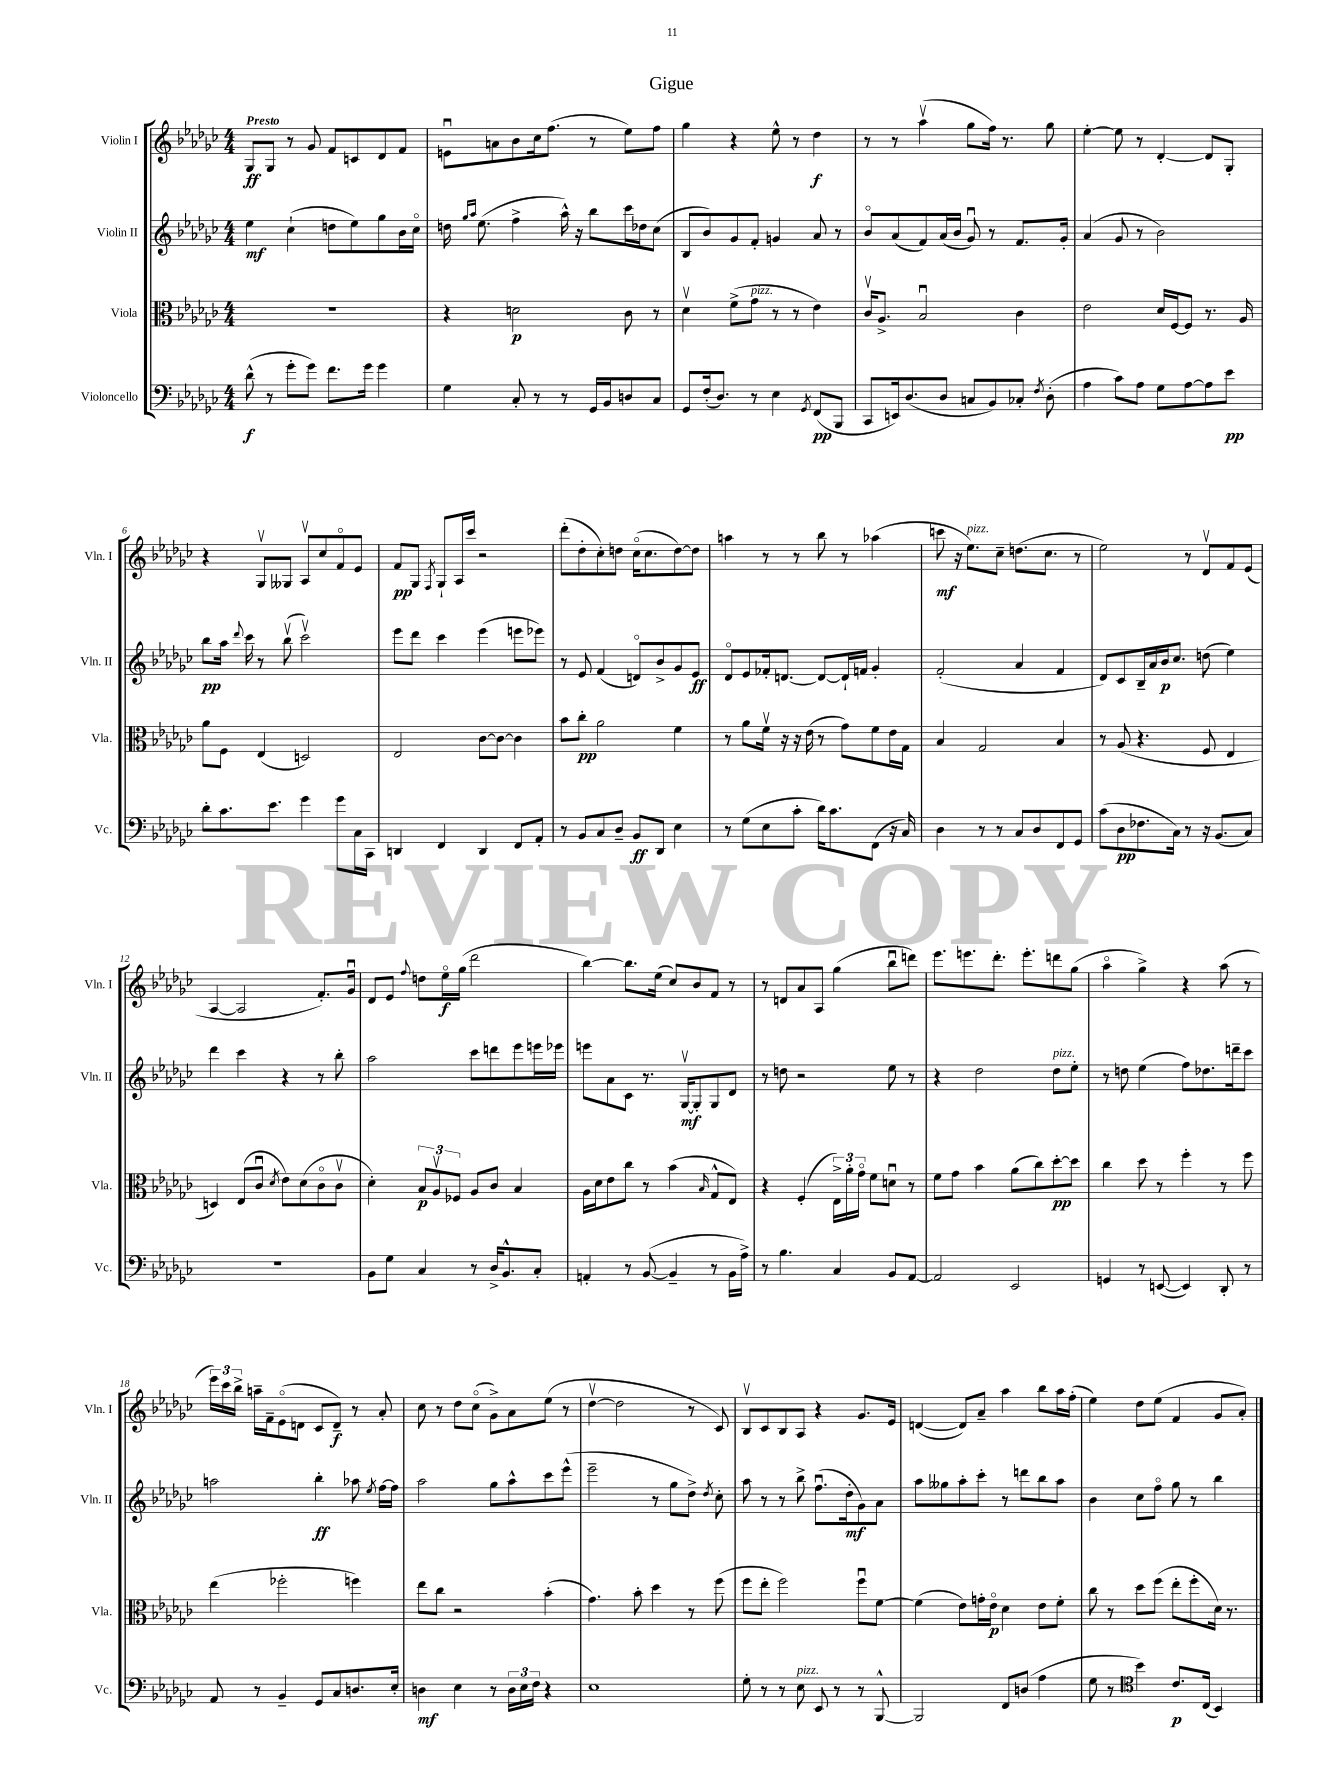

**kern	**dynam	**kern	**dynam	**kern	**dynam	**kern	**dynam
*part4	*part4	*part3	*part3	*part2	*part2	*part1	*part1
*staff4	*staff4	*staff3	*staff3	*staff2	*staff2	*staff1	*staff1
*I"Violoncello	*	*I"Viola	*	*I"Violin II	*	*I"Violin I	*
*I'Vc.	*	*I'Vla.	*	*I'Vln. II	*	*I'Vln. I	*
*clefF4	*	*clefC3	*	*clefG2	*	*clefG2	*
*k[b-e-a-d-g-c-]	*	*k[b-e-a-d-g-c-]	*	*k[b-e-a-d-g-c-]	*	*k[b-e-a-d-g-c-]	*
*M4/4	*	*M4/4	*	*M4/4	*	*M4/4	*
=1	=1	=1	=1	=1	=1	=1	=1
!	!	!	!	!	!	!LO:TX:a:B:t=Presto	!
(8d-^^\	f	1r	.	4ee-\	mf	8G-/L	ff
8r	.	.	.	.	.	8G-/J	.
8g-'\L	.	.	.	(4cc-`\	.	8r	.
8g-\J)	.	.	.	.	.	8g-/	.
8.f\L	.	.	.	8ddn\L	.	8f/L	.
.	.	.	.	8ee-\)	.	8cn/	.
16g-\Jk	.	.	.	.	.	.	.
4g-\	.	.	.	8gg-\	.	8d-/	.
.	.	.	.	16b-\L	.	8f/J	.
.	.	.	.	16cc-\JJ	.	.	.
=2	=2	=2	=2	=2	=2	=2	=2
4G-\	.	4r	.	16ddn\	.	8enu\L	.
.	.	.	.	16qqgg-/LL	.	.	.
.	.	.	.	16qqaa-/JJ	.	.	.
.	.	.	.	(8.ee-\	.	.	.
.	.	.	.	.	.	8an\	.
8C-'/	.	2dn\	p	4ff^\	.	8b-\	.
8r	.	.	.	.	.	16cc-\k	.
.	.	.	.	.	.	(8.ff\J	.
8r	.	.	.	16aa-^^\)	.	.	.
.	.	.	.	16r	.	.	.
16GG-/LL	.	.	.	8bb-\L	.	8r	.
16BB-/J	.	.	.	.	.	.	.
8Dn/	.	8c-\	.	16ccc-\L	.	8ee-\L)	.
.	.	.	.	16dd-X\J	.	.	.
8C-/J	.	8r	.	(8cc-\J	.	8ff\J	.
=3	=3	=3	=3	=3	=3	=3	=3
8GG-/L	.	4d-v\	.	8B-/L	.	4gg-\	.
(16F'/k	.	.	.	8b-/)	.	.	.
8.D-/J)	.	.	.	.	.	.	.
.	.	(8f^\L	.	8g-/	.	4r	.
!	!	!LO:TX:a:i:t=pizz.	!	!	!	!	!
8r	.	8g-\J	.	8f'/J	.	.	.
4E-\	.	8r	.	4gn/	.	8ee-^^\	.
.	.	8r	.	.	.	8r	.
8qGG-/	.	.	.	.	.	.	.
(8FF/L	pp	4e-\)	.	8a-/	.	4dd-\	f
8BBB-/J	.	.	.	8r	.	.	.
=4	=4	=4	=4	=4	=4	=4	=4
8CC-/L	.	16c-v/KL	.	8b-/L	.	8r	.
.	.	8.A-^/J	.	.	.	.	.
16EEn/k)	.	.	.	(8a-/	.	8r	.
(8.D-/	.	.	.	.	.	.	.
.	.	2B-u/	.	8f/)	.	(4aa-v\	.
8D-/J	.	.	.	(16a-/L	.	.	.
.	.	.	.	16b-/JJ	.	.	.
8Cn/L	.	.	.	8g-u/)	.	8gg-\L	.
8BB-/)	.	.	.	8r	.	16ff\Jk)	.
.	.	.	.	.	.	8.r	.
8C-X'/J	.	4c-\	.	8.f/L	.	.	.
8qF/	.	.	.	.	.	.	.
(8D-'\	.	.	.	.	.	8gg-\	.
.	.	.	.	16g-'/Jk	.	.	.
=5	=5	=5	=5	=5	=5	=5	=5
4A-\	.	2e-\	.	(4a-/	.	[4ee-'\	.
8c-\L)	.	.	.	8g-/	.	8ee-\]	.
8A-\J	.	.	.	8r	.	8r	.
8G-\L	.	16d-/LL	.	2b-\)	.	[4d-'/	.
.	.	[16F/J	.	.	.	.	.
[8A-\	.	8F/J]	.	.	.	.	.
8A-\]	.	8.r	.	.	.	8d-/L]	.
8e-\J	pp	.	.	.	.	8G-'/J	.
.	.	16A-/	.	.	.	.	.
!!LO:LB:g=z
=6	=6	=6	=6	=6	=6	=6	=6
8d-'\L	.	8a-\L	.	8bb-\L	pp	4r	.
8.c-\	.	8F\J	.	16aa-\Jk	.	.	.
.	.	.	.	8qqddd-/	.	.	.
.	.	.	.	16ccc-\	.	.	.
.	.	(4E-/	.	8r	.	8G-v/L	.
8.e-\J	.	.	.	.	.	.	.
.	.	.	.	(8bb-v\	.	8G--X/J	.
4g-\	.	2Dn/)	.	2ccc-v\)	.	8A-v/L	.
.	.	.	.	.	.	8cc-/	.
8g-\L	.	.	.	.	.	8f/	.
16C-\L	.	.	.	.	.	8e-/J	.
16CC-\JJ	.	.	.	.	.	.	.
=7	=7	=7	=7	=7	=7	=7	=7
4DDn/	.	2E-/	.	8eee-\L	.	8f/L	pp
.	.	.	.	8ddd-\J	.	8G-/J	.
.	.	.	.	.	.	8qF/	.
4FF/	.	.	.	4ccc-\	.	8G-`/L	.
.	.	.	.	.	.	16A-/L	.
.	.	.	.	.	.	16ccc-/JJ	.
4DD/	.	[8c-\L	.	(4eee-\	.	2r	.
.	.	8c-\J_	.	.	.	.	.
8FF/L	.	4c-\]	.	8eeen\L	.	.	.
8AA-'/J	.	.	.	8eee-X\J)	.	.	.
=8	=8	=8	=8	=8	=8	=8	=8
8r	.	8b-\L	.	8r	.	(8ddd-'\L	.
8BB-/L	.	8cc-'\J	pp	8e-/	.	8dd-'\	.
8C-/	.	2a-\	.	(4f/	.	8cc-'\)	.
8D-~/J	.	.	.	.	.	8ddn\J	.
8BB-/L	ff	.	.	8dn/L)	.	(16cc-\KL	.
.	.	.	.	.	.	8.cc-\	.
8DD-/J	.	.	.	8b-^/	.	.	.
4E-\	.	4f\	.	8g-/	.	[8dd\)	.
.	.	.	.	8e-/J	ff	8dd\J]	.
=9	=9	=9	=9	=9	=9	=9	=9
8r	.	8r	.	8d-/L	.	4aan\	.
(8G-\L	.	8a-\L	.	8e-/	.	.	.
8E-\	.	16fv\Jk	.	16f-X'/k	.	8r	.
.	.	16r	.	[8.dn/J	.	.	.
8c-'\J	.	16r	.	.	.	8r	.
.	.	(16e-\	.	.	.	.	.
16d-\KL)	.	8r	.	8d/L_	.	8bb-\	.
8.c-\	.	.	.	.	.	.	.
.	.	8g-\L)	.	16d`/L]	.	8r	.
.	.	.	.	16fn/JJ	.	.	.
(8FF\J	.	8f\	.	4g-'/	.	(4aa-X\	.
16r	.	16e-\L	.	.	.	.	.
16C-/)	.	16G-\JJ	.	.	.	.	.
=10	=10	=10	=10	=10	=10	=10	=10
4D-\	.	4B-/	.	(2f'/	.	8cccn\	mf
.	.	.	.	.	.	16r	.
!	!	!	!	!	!	!LO:TX:a:i:t=pizz.	!
.	.	.	.	.	.	8.ee-\L)	.
8r	.	2G-/	.	.	.	.	.
8r	.	.	.	.	.	8cc-~\J	.
8C-/L	.	.	.	4a-/	.	(8.ddn\L	.
8D-/	.	.	.	.	.	.	.
.	.	.	.	.	.	8.cc-\J	.
8FF/	.	4B-/	.	4f/	.	.	.
8GG-/J	.	.	.	.	.	8r	.
=11	=11	=11	=11	=11	=11	=11	=11
(8c-\L	.	8r	.	8d-/L)	.	2ee-\)	.
8D-\	pp	(8A-/	.	8c-/	.	.	.
8.F-X\	.	4.r	.	16B-~/L	.	.	.
.	.	.	.	16a-/	.	.	.
.	.	.	.	16b-/J	p	.	.
16C-\Jk)	.	.	.	8.cc-/J	.	.	.
8r	.	.	.	.	.	8r	.
16r	.	8F/	.	(8ddn\	.	8d-v/L	.
(8.BB-/L	.	.	.	.	.	.	.
.	.	4E-/	.	4ee-\)	.	8f/	.
8C-/J)	.	.	.	.	.	(8e-/J	.
!!LO:LB:g=z
=12	=12	=12	=12	=12	=12	=12	=12
1r	.	4Dn/)	.	4ddd-\	.	[4A-/	.
.	.	(8E-/L	.	4ccc-\	.	2A-/]	.
.	.	8c-u/J	.	.	.	.	.
.	.	8qd-/	.	.	.	.	.
.	.	8e-\L)	.	4r	.	.	.
.	.	(8d-\	.	.	.	.	.
.	.	8c-\	.	8r	.	8.f'/L)	.
.	.	8c-v\J	.	8bb-'\	.	.	.
.	.	.	.	.	.	16g-u/Jk	.
=13	=13	=13	=13	=13	=13	=13	=13
8BB-\L	.	4d-'\)	.	2aa-\	.	8d-/L	.
8G-\J	.	.	.	.	.	8e-/J	.
.	.	.	.	.	.	8qqff/	.
4C-/	.	12B-/L	p	.	.	8ddn\L	.
.	.	12A-v/	.	.	.	.	.
.	.	.	.	.	.	16ee-\L	f
.	.	12F-X/J	.	.	.	.	.
.	.	.	.	.	.	(16gg-\JJ	.
8r	.	8A-/L	.	8ccc-\L	.	2ddd-\	.
16D-^/KL	.	8c-/J	.	8dddn\	.	.	.
8.BB-^^/	.	.	.	.	.	.	.
.	.	4B-/	.	8eee-\	.	.	.
8C-'/J	.	.	.	16eeen\L	.	.	.
.	.	.	.	16eee-X\JJ	.	.	.
=14	=14	=14	=14	=14	=14	=14	=14
4AAn'/	.	16A-\LL	.	8eeen\L	.	[4bb-\)	.
.	.	16d-\J	.	.	.	.	.
.	.	8e-\	.	8a-\	.	.	.
8r	.	8cc-\J	.	8c-\J	.	8.bb-\L]	.
([8BB-/	.	8r	.	8.r	.	.	.
.	.	.	.	.	.	(16ee-\Jk	.
4BB-~/]	.	(4b-\	.	.	.	8cc-/L)	.
.	.	.	.	[16G-v/KL	mf	.	.
.	.	.	.	8G-'/]	.	8b-/	.
.	.	16qqB-/	.	.	.	.	.
8r	.	8G-^^/L	.	8G-/	.	8f/J	.
16BB-\LL	.	8E-/J)	.	8d-/J	.	8r	.
16A-^\JJ)	.	.	.	.	.	.	.
=15	=15	=15	=15	=15	=15	=15	=15
8r	.	4r	.	8r	.	8r	.
4.B-\	.	.	.	8ddn\	.	8dn/L	.
.	.	(4F'/	.	2r	.	8a-/	.
.	.	.	.	.	.	8A-/J	.
4C-/	.	24E-^\LL)	.	.	.	(4gg-\	.
.	.	24a-'\	.	.	.	.	.
.	.	24g-\JJ	.	.	.	.	.
.	.	8f\L	.	.	.	.	.
8BB-/L	.	8dnu\J	.	8ee-\	.	8bb-u\L	.
[8AA-/J	.	8r	.	8r	.	8dddn\J)	.
=16	=16	=16	=16	=16	=16	=16	=16
2AA-/]	.	8f\L	.	4r	.	8.eee-\L	.
.	.	8g-\J	.	.	.	.	.
.	.	.	.	.	.	8.eeen\	.
.	.	4b-\	.	2dd-\	.	.	.
.	.	.	.	.	.	8.ddd-'\J	.
2EE-/	.	(8a-\L	.	.	.	.	.
.	.	.	.	.	.	8.eee'\L	.
.	.	8cc-\)	.	.	.	.	.
!	!	!	!	!LO:TX:a:i:t=pizz.	!	!	!
.	.	[8dd-'\	pp	8dd-\L	.	8dddn\	.
.	.	8dd-\J]	.	8ee-'\J	.	(8gg-\J	.
=17	=17	=17	=17	=17	=17	=17	=17
4GGn/	.	4cc-\	.	8r	.	4aa-\	.
.	.	.	.	8ddn\	.	.	.
8r	.	8dd-\	.	(4ee-\	.	4gg-^\)	.
([8EEn/	.	8r	.	.	.	.	.
4EE/])	.	4ff'\	.	8ff\L)	.	4r	.
.	.	.	.	8.dd-X\	.	.	.
8DD-'/	.	8r	.	.	.	(8aa-\	.
.	.	.	.	16dddn~\k	.	.	.
8r	.	8ff\	.	8ccc-\J	.	8r	.
!!LO:LB:g=z
=18	=18	=18	=18	=18	=18	=18	=18
8AA-/	.	(4ee-\	.	2aan\	.	24eee-\LL)	.
.	.	.	.	.	.	24ccc-\	.
.	.	.	.	.	.	24bb-^\JJ	.
8r	.	.	.	.	.	16aan~\LL	.
.	.	.	.	.	.	16f~\J	.
4BB-~/	.	2ff-X'\	.	.	.	(8e-\	.
.	.	.	.	.	.	8dn\J	.
8GG-/L	.	.	.	4bb-'\	ff	8c-/L	.
8C-/	.	.	.	.	.	8d~/J)	f
8.Dn/	.	4ffn\)	.	8aa-X\	.	8r	.
.	.	.	.	8qee-/	.	.	.
.	.	.	.	[16ff\LL	.	8a-'/	.
16E-'/Jk	.	.	.	16ff\JJ]	.	.	.
=19	=19	=19	=19	=19	=19	=19	=19
4Dn\	mf	8ee-\L	.	2aa-\	.	8cc-\	.
.	.	8cc-\J	.	.	.	8r	.
4E-\	.	2r	.	.	.	8dd-\L	.
.	.	.	.	.	.	(8cc-\J	.
8r	.	.	.	8gg-\L	.	8g-^\L)	.
24D\LL	.	.	.	8aa-^^\	.	8a-\	.
24E-\	.	.	.	.	.	.	.
24F\JJ	.	.	.	.	.	.	.
4r	.	(4b-'\	.	8ccc-\	.	(8ee-\J	.
.	.	.	.	(8eee-^^\J	.	8r	.
=20	=20	=20	=20	=20	=20	=20	=20
1E-	.	4.g-\)	.	2eee-~\	.	[4dd-v\	.
.	.	.	.	.	.	2dd-\]	.
.	.	8b-'\	.	.	.	.	.
.	.	4dd-\	.	8r	.	.	.
.	.	.	.	8gg-\L	.	.	.
.	.	8r	.	8dd-^\J)	.	8r	.
.	.	.	.	8qdd-/	.	.	.
.	.	(8ff\	.	8cc-'\	.	8c-/)	.
=21	=21	=21	=21	=21	=21	=21	=21
8G-'\	.	8ff\L	.	8aa-\	.	8B-v/L	.
8r	.	8ee-'\J	.	8r	.	8c-/	.
8r	.	2ff\)	.	8r	.	8B-/	.
!LO:TX:a:i:t=pizz.	!	!	!	!	!	!	!
8E-\	.	.	.	8bb-^\	.	8A-/J	.
8EE-/	.	.	.	(8.ffu\L	.	4r	.
8r	.	.	.	.	.	.	.
.	.	.	.	16dd-'\k	mf	.	.
8r	.	8ffu\L	.	8g-\)	.	8.g-/L	.
[8BBB-^^/	.	[8f\J	.	8a-\J	.	.	.
.	.	.	.	.	.	16e-/Jk	.
=22	=22	=22	=22	=22	=22	=22	=22
2BBB-/]	.	(4f\]	.	8aa-\L	.	([4dn/	.
.	.	.	.	8gg--X\	.	.	.
.	.	8e-\L)	.	8aa-'\	.	8d/L])	.
.	.	16gn'\L	.	8ccc-'\J	.	8a-~/J	.
.	.	16e-\JJ	p	.	.	.	.
8FF/L	.	4d-\	.	8r	.	4aa-\	.
(8Dn/J	.	.	.	8dddn\L	.	.	.
4A-\	.	8e-\L	.	8bb-\	.	8bb-\L	.
.	.	8f'\J	.	8aa-\J	.	16aa-\L	.
.	.	.	.	.	.	(16ff'\JJ	.
=23	=23	=23	=23	=23	=23	=23	=23
8G-\	.	8cc-\	.	4b-\	.	4ee-\)	.
8r	.	8r	.	.	.	.	.
*clefC4	*	*	*	*	*	*	*
4b-\)	.	8dd-\L	.	8cc-\L	.	8dd-\L	.
.	.	(8ff\J	.	8ff\J	.	(8ee-\J	.
8.c-/L	p	8ee-'\L	.	8gg-\	.	4f/	.
.	.	8ff'\	.	8r	.	.	.
(16C-/Jk	.	.	.	.	.	.	.
4BB-/)	.	16d-\Jk)	.	4bb-\	.	8g-/L	.
.	.	8.r	.	.	.	.	.
.	.	.	.	.	.	8a-'/J)	.
==	==	==	==	==	==	==	==
*-	*-	*-	*-	*-	*-	*-	*-
